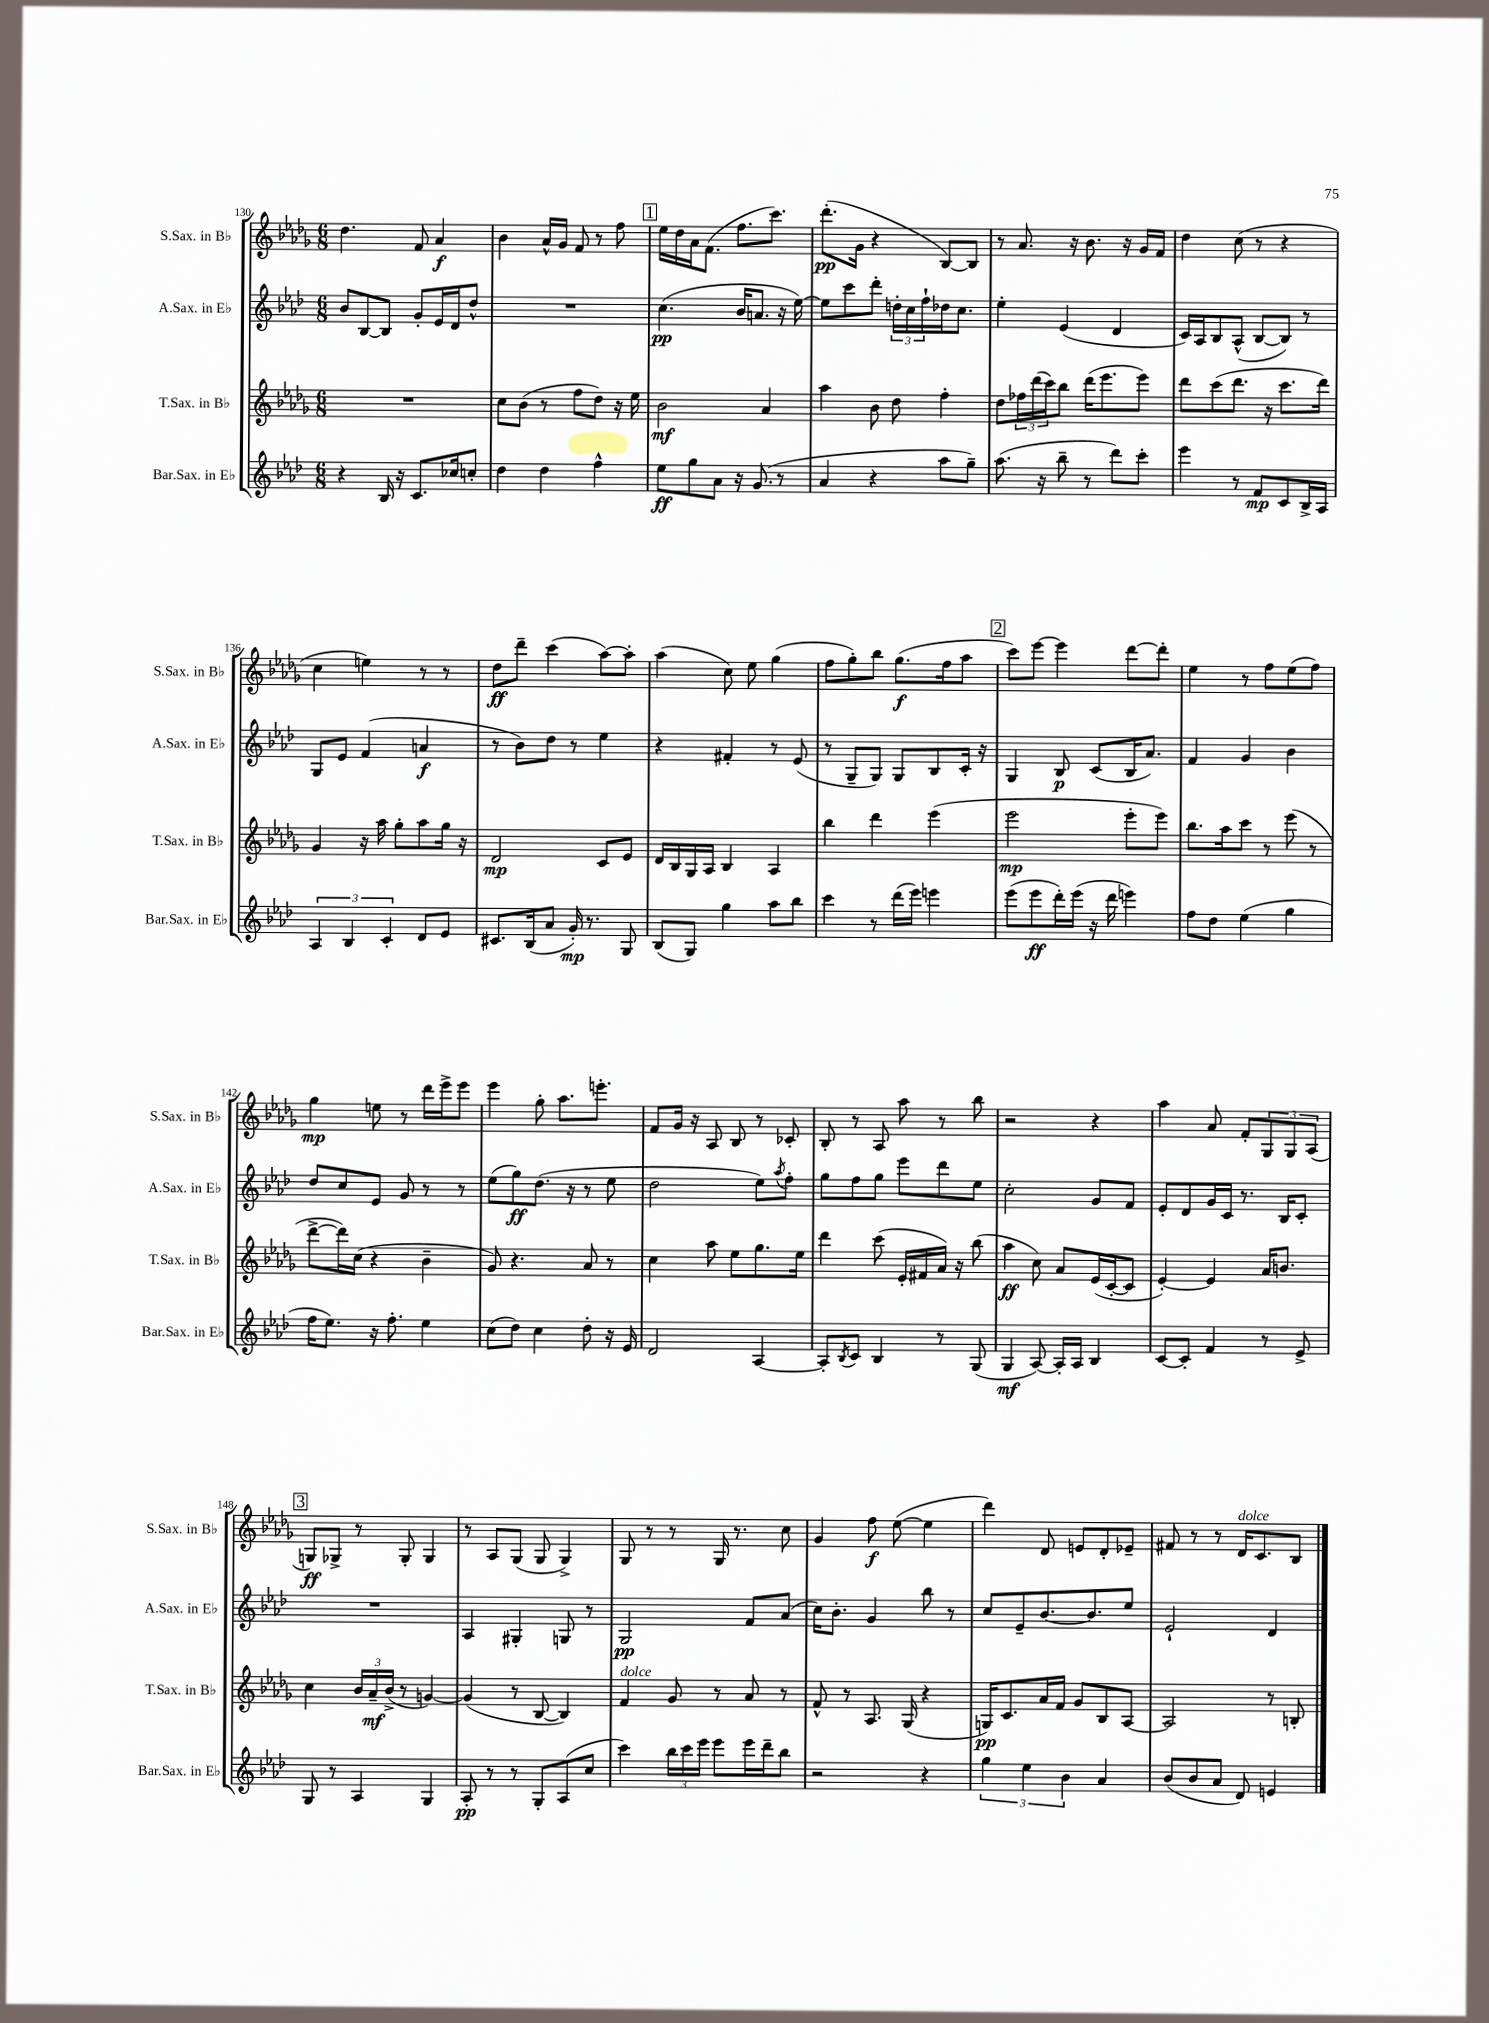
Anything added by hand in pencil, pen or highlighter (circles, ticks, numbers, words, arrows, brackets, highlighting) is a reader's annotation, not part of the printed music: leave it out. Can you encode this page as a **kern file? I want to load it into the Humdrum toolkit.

**kern	**kern	**kern	**kern
*staff4	*staff3	*staff2	*staff1
*clefG2	*clefG2	*clefG2	*clefG2
*k[b-e-a-d-]	*k[b-e-a-d-g-]	*k[b-e-a-d-]	*k[b-e-a-d-g-]
*M6/8	*M6/8	*M6/8	*M6/8
4r	2.r	8b-	4.dd-
.	.	[8B-	.
16B-	.	8B-]	.
16r	.	.	.
8.c	.	8g'	8f
.	.	16e-	4a-
16cc-	.	16d-	.
8cc'	.	8dd-^^	.
=	=	=	=
4dd-	8cc	2.r	4b-
.	(8b-	.	.
4dd-	8r	.	16a-^^
.	.	.	16g-
.	8ff	.	8f
4ff^^	8dd-)	.	8r
.	16r	.	8ff
.	16ee-	.	.
=	=	=	=
8ee-	2b-	(4.cc	16ee-
.	.	.	16dd-
8gg	.	.	16a-
.	.	.	(8.f
8a-	.	.	.
16r	.	16b-	8.ff
(8.g	.	8.a	.
.	4a-	.	.
.	.	.	8.ccc)
8r	.	16r	.
.	.	[16ee-)	.
=	=	=	=
4a-	4aa-	8ee-]	(8.ddd-'
.	.	8ccc	.
.	.	.	16g-
4r	8b-	8ddd-'	4r
.	8dd-	24dd'	.
.	.	24cc	.
.	.	24ff`	.
8aa-	4ff'	16dd-	[8B-)
.	.	8.cc	.
8gg~)	.	.	8B-]
=	=	=	=
(8.aa-	8dd-	4ee-'	8r
.	24ff-	.	8.a-
.	(24ddd-	.	.
16r	.	.	.
.	24ccc)	.	.
8bb-~	8bb-	(4e-	.
.	.	.	16r
8r	(16ddd-	.	8.b-
.	8.eee-	.	.
8ddd-)	.	4d-	.
.	.	.	16r
8ccc'	8eee-)	.	16g-
.	.	.	16f
=	=	=	=
4eee-	8ddd-	16c)	4dd-
.	.	16A-	.
.	(8ccc	8B-	.
8r	8.ddd-	(8A-^^	(8cc
8f	.	[8B-	8r
.	16r	.	.
8c	8.ccc	8B-])	4r
16B-^	.	8r	.
16A-	16ddd-)	.	.
=	=	=	=
6A-	4g-	8G	4cc
.	.	8e-	.
6B-	.	.	.
.	16r	(4f	4ee)
.	16aa-	.	.
6c'	.	.	.
.	8gg-'	.	.
8d-	8aa-	4a	8r
8e-	16gg-	.	8r
.	16r	.	.
=	=	=	=
8.c#	2d-	8r	8dd-
.	.	8b-)	8ddd-~
(16B-	.	.	.
8a-	.	8dd-	(4ccc
16g')	.	8r	.
8.r	.	.	.
.	8c	4ee-	[8aa-)
8G	8e-	.	8aa-']
=	=	=	=
(8B-	16d-	4r	(4aa-
.	16B-	.	.
8G)	16G-	.	.
.	16A-	.	.
4gg	4B-	4f#'	8cc)
.	.	.	8ee-
8aa-	4A-	8r	(4gg-
8bb-	.	(8e-	.
=	=	=	=
4ccc	4bb-	8r	8ff
.	.	8G~	8gg-')
8r	4ddd-	8G)	8bb-
(16ddd-	.	8G	(8.gg-
16eee-)	.	.	.
4eee	(4eee-	8B-	.
.	.	.	16ff
.	.	16c'	8aa-
.	.	16r	.
=	=	=	=
(8eee-	2eee-	4G	8ccc)
8eee-	.	.	[8eee-
16ddd-')	.	8B-	4eee-]
(16eee-	.	.	.
16r	.	(8c	.
16ddd-	.	.	.
4eee)	8eee-'	16B-	[8ddd-
.	.	8.a-)	.
.	8eee-)	.	8ddd-']
=	=	=	=
8ff	8.bb-	4f	4ee-
8dd-	.	.	.
.	16aa-	.	.
(4ee-	8ccc	4g	8r
.	8r	.	8ff
4gg	(8eee-	4b-	(8ee-
.	8r	.	8ff)
=	=	=	=
16ff	[8ddd-^	8dd-	4gg-
8.ee-)	.	.	.
.	16ddd-])	8cc	.
.	(16cc	.	.
16r	4r	8e-	8ee
8.ff'	.	.	.
.	.	8g	8r
4ee-	4b-~	8r	16ddd-
.	.	.	16eee-^
.	.	8r	8eee-
=	=	=	=
(8cc	8g-)	(8ee-	4eee-
8dd-)	4.r	8gg)	.
4cc	.	(8.dd-	8gg-'
.	.	.	8.aa-
.	.	16r	.
8dd-'	8a-	8r	.
.	.	.	8.eee'
16r	8r	8ee-	.
16e-	.	.	.
=	=	=	=
2d-	4cc	2dd-	8f
.	.	.	16g-
.	.	.	16r
.	8aa-	.	8A-
.	8ee-	.	8B-
[4A-	8.gg-	8ee-)	8r
.	.	8qaa-	.
.	.	8ff'	8c-'
.	16ee-	.	.
=	=	=	=
8A-']	4ddd-	8gg	8B-'
8qB-	.	.	.
8c	.	8ff	8r
4B-	(8ccc	8gg	8A-
.	16e-'	8eee-	8aa-
.	16f#	.	.
8r	16a-)	8ddd-	8r
.	16r	.	.
(8G	(8bb-	8ee-	8bb-
=	=	=	=
4G	4aa-	2cc'	2r
[8A-)	8cc)	.	.
16A-']	8a-	.	.
16A-	.	.	.
4B-	(16e-	8g	4r
.	[16c'	.	.
.	8c]	8f	.
=	=	=	=
[8c	[4e-')	8e-'	4aa-
8c']	.	8d-	.
4f	4e-]	16g	8a-
.	.	16c	.
.	.	8.r	8f'
8r	16a-	.	12G-
.	8.b	16B-	.
.	.	.	12G-
8e-^	.	8c'	.
.	.	.	(12A-
=	=	=	=
8G	4cc	2.r	8G)
8r	.	.	8G-^
4A-	24b-	.	8r
.	24a-~	.	.
.	(24b-^	.	.
.	8r	.	8G-'
4G	[4g)	.	4G-
=	=	=	=
8A-'	(4g]	4A-	8r
8r	.	.	8A-
8r	8r	4G#'	(8G-
8G'	[8B-	.	8G-
(8A-	4B-])	8G	4G-^)
8cc	.	8r	.
=	=	=	=
4ccc)	4f	2G	8G-
.	.	.	8r
24bb-	8g-	.	8r
24ccc	.	.	.
24eee-	.	.	.
8eee-	8r	.	16G-
.	.	.	8.r
16eee-	8a-	8f	.
16ddd-~	.	.	.
8bb-	8r	(8a-	8cc
=	=	=	=
2r	8f^^	16cc)	4g-
.	.	8.b-'	.
.	8r	.	.
.	8.A-	4g	8ff
.	.	.	([8ee-
.	(16G-	.	.
4r	4r	8bb-	4ee-]
.	.	8r	.
=	=	=	=
6gg	16G)	8cc	4ddd-)
.	8.c	.	.
.	.	8e-~	.
6ee-	.	.	.
.	16a-	[8.b-	8d-
.	16f	.	.
6b-	.	.	.
.	8g-	.	8e
.	.	8.b-]	.
4a-	8B-	.	8d-'
.	[8A-	8ee-	8e-~
=	=	=	=
(8b-	2A-]	2e-`	8f#
8b-	.	.	8r
8a-	.	.	8r
8d-)	.	.	16d-
.	.	.	8.c
4e	8r	4d-	.
.	8B'	.	8B-
==	==	==	==
*-	*-	*-	*-
